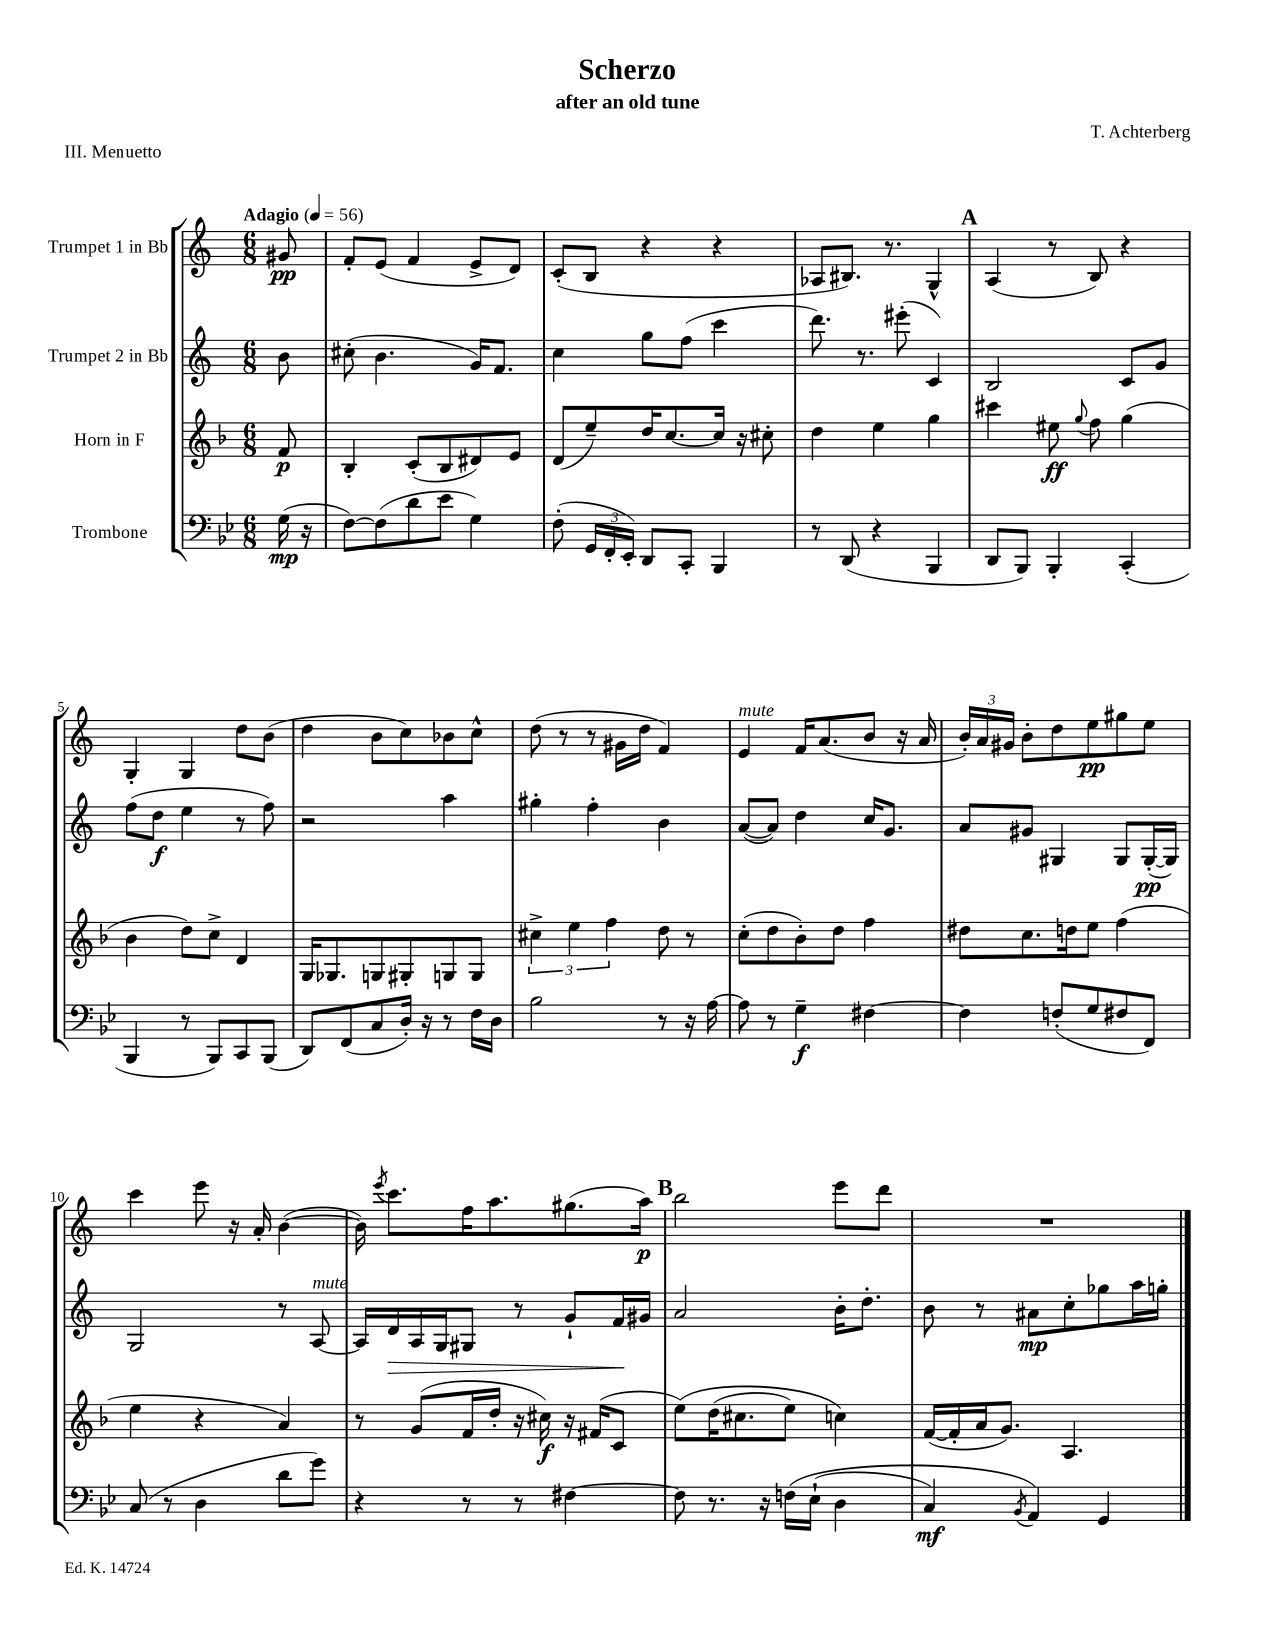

**kern	**kern	**kern	**kern
*staff4	*staff3	*staff2	*staff1
*clefF4	*clefG2	*clefG2	*clefG2
*k[b-e-]	*k[b-]	*k[]	*k[]
*M6/8	*M6/8	*M6/8	*M6/8
*MM56	*MM56	*MM56	*MM56
(16G\	8f/	8b\	8g#/
16r	.	.	.
=	=	=	=
[8F\L)	4B-'/	(8cc#'\	8f'/L
(8F\]	.	4.b\	(8e/J
8d\	(8c'/L	.	4f/
8e-\J	8B-/	.	.
4G\)	8d#/)	16g/LK)	8e^/L
.	.	8.f/J	.
.	8e/J	.	8d/J)
=	=	=	=
(8F'\	(8d/L	4cc\	(8c'/L
24GG/LL	8ee~/)	.	8B/J
24FF'/	.	.	.
24EE-'/JJ)	.	.	.
8DD/L	16dd/K	8gg\L	4r
.	[8.cc/	.	.
8CC'/J	.	(8ff\J	.
4BBB-/	16cc/]Jk	4ccc\	4r
.	16r	.	.
.	8cc#'\	.	.
=	=	=	=
8r	4dd\	8.ddd\)	8A-/L
(8DD/	.	.	8.B#/J)
.	.	8.r	.
4r	4ee\	.	.
.	.	.	8.r
.	.	(8eee#'\	.
4BBB-/	4gg\	4c/)	4G^^/
=	=	=	=
8DD/L	4ccc#\	2B/	(4A/
8BBB-/J)	.	.	.
4BBB-'/	8ee#\	.	8r
.	8qqgg/	.	.
.	8ff\	.	8B/)
(4CC'/	(4gg\	8c/L	4r
.	.	8g/J	.
=	=	=	=
4BBB-/	4b-\	(8ff\L	4G'/
.	.	8dd\J	.
8r	8dd\L)	4ee\	4G/
8BBB-/L)	8cc^\J	.	.
8CC/	4d/	8r	8dd\L
(8BBB-/J	.	8ff\)	(8b\J
=	=	=	=
8DD/L)	16G/LK	2r	4dd\
.	8.G-/	.	.
(8FF/	.	.	.
8C/	8G/	.	8b\L
16D'/Jk)	8G#'/	.	8cc\)
16r	.	.	.
8r	8G/	4aa\	8b-\
16F\LL	8G/J	.	8cc^^\J
16D\JJ	.	.	.
=	=	=	=
2B-\	6cc#^\	4gg#'\	(8dd\
.	.	.	8r
.	6ee\	.	.
.	.	4ff'\	8r
.	6ff\	.	.
.	.	.	16g#\LL
.	.	.	16dd\JJ
8r	8dd\	4b\	4f/)
16r	8r	.	.
[16A\	.	.	.
=	=	=	=
8A\]	(8cc'\L	([8a/L	4e/
8r	8dd\	8a/]J)	.
4G~\	8b-'\)	4dd\	16f/LK
.	.	.	(8.a/
.	8dd\J	.	.
[4F#\	4ff\	16cc/LK	8b/J
.	.	8.g/J	.
.	.	.	16r
.	.	.	16a/
=	=	=	=
4F#\]	8dd#\L	8a/L	24b'/LL)
.	.	.	24a/
.	.	.	24g#/JJ
.	8.cc\	8g#/J	8b'\L
(8F'/L	.	4G#/	8dd\
.	16dd\k	.	.
8G/	8ee\J	.	8ee\
8F#/	(4ff\	8G#/L	8gg#\
8FF/J)	.	([16G#'/L	8ee\J
.	.	16G#/]JJ)	.
=	=	=	=
(8C/	4ee\	2G/	4ccc\
8r	.	.	.
4D\	4r	.	8eee\
.	.	.	16r
.	.	.	16a'/
8d\L	4a/)	8r	([4b\
8g\J)	.	[8A/	.
=	=	=	=
4r	8r	16A/]LL	16b\])
.	.	.	8qeee/
.	.	16d/	8.ccc\L
.	(8g/L	16A/	.
.	.	16G/J	.
8r	16f/L	8G#/J	16ff\K
.	16dd'/JJ	.	8.aa\
8r	16r	8r	.
.	16cc#\)	.	.
[4F#\	16r	8g`/L	(8.gg#\
.	(16f#/LK	.	.
.	8c/J	16f/L	.
.	.	16g#/JJ	16aa\Jk)
=	=	=	=
8F#\]	&(8ee\L)	2a/	2bb\
8.r	(16dd\K	.	.
.	8.cc#\	.	.
16r	.	.	.
&(16F\LL	8ee\J)	.	.
(16E-`\JJ	.	.	.
4D\	4cc\&)	16b'\LK	8eee\L
.	.	8.dd'\J	.
.	.	.	8ddd\J
=	=	=	=
4C/)	([16f/LL	8b\	2.r
.	16f'/]	.	.
.	16a/J	8r	.
.	8.g/J)	.	.
8qBB-/	.	.	.
4AA/&)	.	8a#\L	.
.	4.A/	8cc'\	.
4GG/	.	8gg-\	.
.	.	16aa\L	.
.	.	16gg'\JJ	.
==	==	==	==
*-	*-	*-	*-
